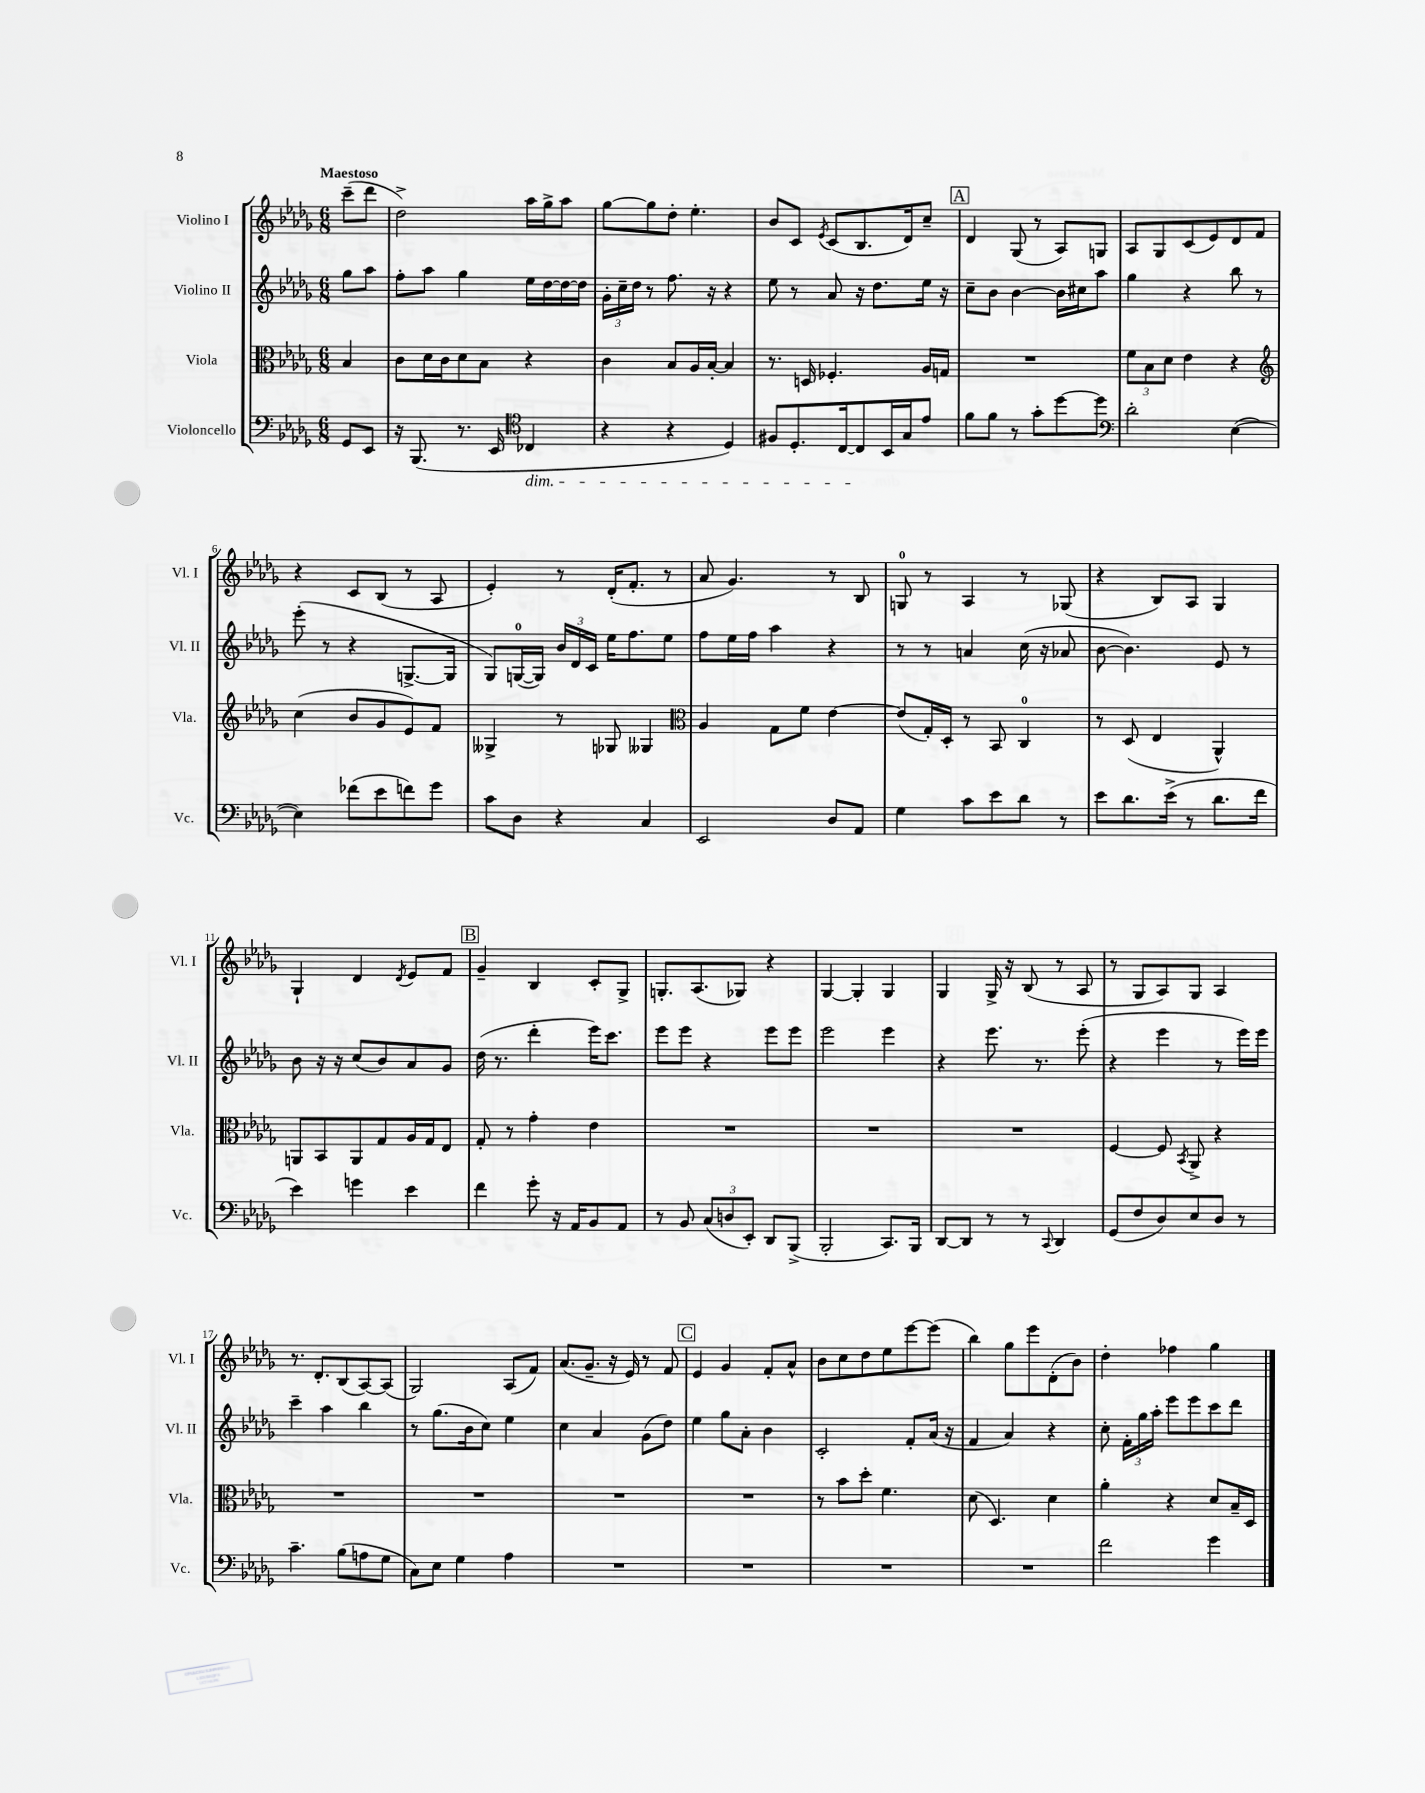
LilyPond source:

<<
\new StaffGroup <<
\new Staff = "s0" \with { instrumentName = "Violino I" shortInstrumentName = "Vl. I" } {
    \clef treble \key des \major \numericTimeSignature \time 6/8 \partial 4 \tempo "Maestoso"
    \autoBeamOff c'''8[--( des'''8] |
    des''2->) aes''16[ ges''16-> aes''8] |
    ges''8[~ ges''8 des''8]-. ees''4.-. |
    bes'8[ c'8] \acciaccatura { ees'8 } c'8[( bes8. des'16) c''8]-- |
    \mark \markup { \box "A" } des'4 ges8( r8 aes8[) g8] |
    aes8[ ges8 c'8( ees'8) des'8 f'8] |
    r4 c'8[ bes8]( r8 aes8 |
    ees'4-.) r8 des'16[-.( f'8.]-. r8 |
    aes'8 ges'4.) r8 bes8 |
    g8-0 r8 aes4 r8 ges8( |
    r4 bes8[) aes8] ges4 |
    ges4-! des'4 \acciaccatura { des'8 } ees'8[ f'8] |
    \mark \markup { \box "B" } ges'4-- bes4 c'8[-. ges8]-> |
    g8.[-. aes8.( ges8]) r4 |
    ges4~ ges4-. ges4 |
    ges4 ges16-> r16 bes8( r8 aes8 |
    r8 ges8[ aes8) ges8] aes4 |
    r8. des'8.[-. bes8( aes8~) aes8]( |
    ges2) aes8[( f'8]) |
    aes'8.[( ges'8.]-- r16 ees'16) r8 f'8 |
    \mark \markup { \box "C" } ees'4 ges'4 f'8[-. aes'8]-^ |
    bes'8[ c''8 des''8 ees''8 ees'''8~ ees'''8]( |
    bes''4) ges''8[ ees'''8 des'8-.( bes'8]) |
    des''4-. fes''4 ges''4 \bar "|." |
}
\new Staff = "s1" \with { instrumentName = "Violino II" shortInstrumentName = "Vl. II" } {
    \clef treble \key des \major \numericTimeSignature \time 6/8 \partial 4
    \autoBeamOff ges''8[ aes''8] |
    f''8[-. aes''8] ges''4 ees''16[ des''16~ des''16~ des''16] |
    \tuplet 3/2 { ges'16[-. c''16-- des''16] } r8 f''8. r16 r4 |
    ees''8 r8 aes'8 r16 des''8.[ ees''16] r16 |
    \mark \markup { \box "A" } c''8[-- bes'8] bes'4~ bes'16[ cis''16 aes''8] |
    ges''4 r4 bes''8 r8 |
    ees'''8-.( r8 r4 g8.[~-> g16] |
    ges8[) g16-0~( g16]) \tuplet 3/2 { bes'16[ des'16 c'16] } ees''16[ f''8. ees''8] |
    f''8[ ees''16 f''16] aes''4 r4 |
    r8 r8 a'4 c''16( r16 aes'8 |
    bes'8~ bes'4.) ees'8 r8 |
    bes'8 r16 r16 c''8[( bes'8) aes'8 ges'8] |
    \mark \markup { \box "B" } des''16( r8. des'''4-. ees'''16[) c'''8.] |
    ees'''8[ ees'''8] r4 ees'''8[ ees'''8] |
    ees'''2 ees'''4 |
    r4 ees'''8. r8. ees'''8-.( |
    r4 ees'''4 r8 ees'''16[) ees'''16] |
    c'''4-- aes''4 bes''4 |
    r8 ges''8.[( bes'16 c''8]) ees''4 |
    c''4 aes'4 ges'8[( des''8]) |
    \mark \markup { \box "C" } ees''4 ges''8[ aes'8]-. bes'4 |
    c'2-. f'8[-. aes'16]( r16 |
    f'4 aes'4) r4 |
    c''8-. \tuplet 3/2 { f'16[-. ges''16 aes''16]-. } ees'''8[ ees'''8 c'''8 des'''8] \bar "|." |
}
\new Staff = "s2" \with { instrumentName = "Viola" shortInstrumentName = "Vla." } {
    \clef alto \key des \major \numericTimeSignature \time 6/8 \partial 4
    \autoBeamOff bes4 |
    c'8[ des'16 c'16 des'8 bes8] r4 |
    c'4 bes8[ aes16 bes16]~-. bes4 |
    r8. d16 fes4.-. aes16[ g16] |
    \mark \markup { \box "A" } R2. |
    \tuplet 3/2 { f'8[ bes8 des'8] } ees'4 r4 |
    \clef treble c''4( bes'8[ ges'8 ees'8) f'8] |
    geses4-> r8 ges8 geses4 |
    \clef alto aes4 ges8[ f'8] ees'4~ |
    ees'8[( ges16-.) des16]-. r8 bes,8 c4-0 |
    r8 des8( ees4 aes,4-^) |
    a,8[ bes,8 a,8 ges8 aes16 ges16 ees8] |
    \mark \markup { \box "B" } ges8-. r8 ges'4-. ees'4 |
    R2. |
    R2. |
    R2. |
    f4~ f8 \acciaccatura { bes,8 } aes,8-> r4 |
    R2. |
    R2. |
    R2. |
    \mark \markup { \box "C" } R2. |
    r8 bes'8[ des''8]-. f'4. |
    des'8( des4.) des'4 |
    aes'4-. r4 des'8[ bes16-- des16] \bar "|." |
}
\new Staff = "s3" \with { instrumentName = "Violoncello" shortInstrumentName = "Vc." } {
    \clef bass \key des \major \numericTimeSignature \time 6/8 \partial 4
    \autoBeamOff ges,8[ ees,8] |
    r16 bes,,8.( r8. ees,16 \clef tenor ces4\dim |
    r4 r4 des4) |
    fis8[ des8.-. c16~ c8\! bes,16 ges16 ees'8] |
    \mark \markup { \box "A" } f'8[ f'8] r8 ges'8[-. des''8~ des''8] |
    \clef bass des'2-. ees4~( |
    ees4) fes'8[( ees'8 f'8) ges'8] |
    c'8[ des8] r4 c4 |
    ees,2 des8[ aes,8] |
    ges4 c'8[ ees'8 des'8] r8 |
    ees'8[ des'8. ees'16]->( r8 des'8.[ f'16] |
    ees'4) g'4 ees'4 |
    \mark \markup { \box "B" } f'4 ges'8-. r16 aes,16[ bes,8 aes,8] |
    r8 bes,8 \tuplet 3/2 { c8[( d8 ees,8]-.) } des,8[ bes,,8]->( |
    bes,,2-. c,8.[) bes,,16] |
    des,8[~ des,8] r8 r8 \appoggiatura { c,8 } des,4 |
    ges,8[( f8 des8) ees8 des8] r8 |
    c'4.-- bes8[( a8 ges8] |
    c8[) ees8] ges4 aes4 |
    R2. |
    \mark \markup { \box "C" } R2. |
    R2. |
    R2. |
    f'2 ges'4 \bar "|." |
}
>>
>>
